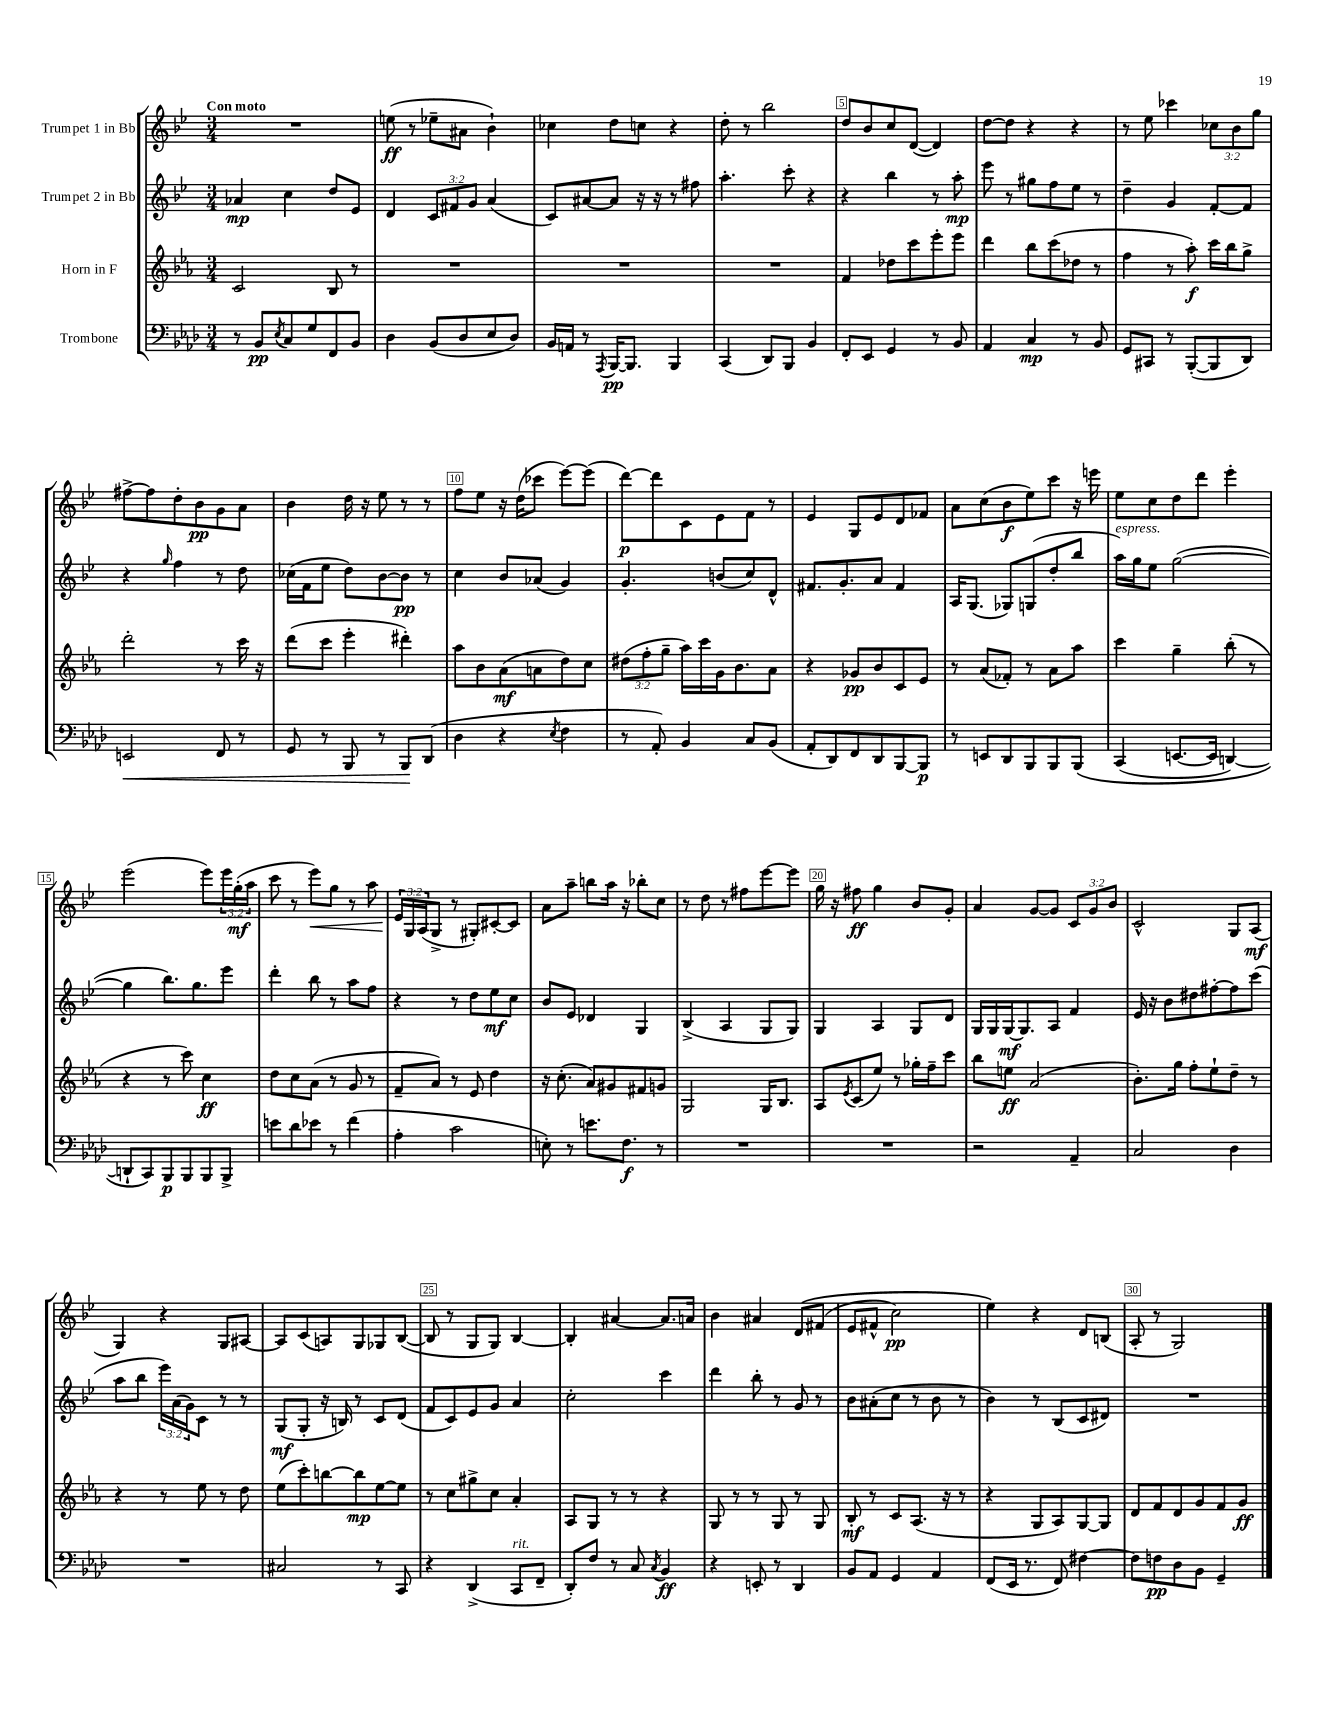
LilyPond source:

<<
\new StaffGroup <<
\new Staff = "s0" \with { instrumentName = "Trumpet 1 in Bb" } {
    \clef treble \key bes \major \numericTimeSignature \time 3/4 \override Staff.TupletNumber.text = #tuplet-number::calc-fraction-text \tempo "Con moto"
    R2. |
    e''8\ff( r8 ees''8-- ais'8 bes'4-!) |
    ces''4 d''8 c''8 r4 |
    d''8-. r8 bes''2 |
    d''8 bes'8 c''8 d'8~( d'4) |
    d''8~ d''8 r4 r4 |
    r8 ees''8 ces'''4 \tuplet 3/2 { ces''8 bes'8 g''8 } |
    fis''8~-> fis''8 d''8-. bes'8\pp g'8 a'8 |
    bes'4 d''16 r16 ees''8 r8 r8 |
    f''8 ees''8 r16 d''16( ces'''8 ees'''8~) ees'''8( |
    d'''8~\p) d'''8 c'8 ees'8 f'8 r8 |
    ees'4 g8 ees'8 d'8 fes'8 |
    a'8 c''8( bes'8\f ees''8) c'''8 r16 e'''16 |
    ees''8 c''8 d''8 d'''8 ees'''4-. |
    ees'''2( ees'''8) \tuplet 3/2 { ees'''16 g''16-.\mf( a''16 } |
    c'''8 r8 ees'''8\<) g''8 r8 a''8 |
    \tuplet 3/2 { ees'16\! g16 a16( } g8-> r8 gis8-.) cis'8~-. cis'8 |
    a'8 a''8-- b''8 a''16 r16 bes''8-. c''8 |
    r8 d''8 r8 fis''8 ees'''8~ ees'''8 |
    g''16 r16 fis''8\ff g''4 bes'8 g'8-. |
    a'4 g'8~ g'8 \tuplet 3/2 { c'8 g'8 bes'8 } |
    c'2-^ g8 a8\mf( |
    g4) r4 g8 ais8~ |
    ais8 c'8( a8) g8 ges8 bes8~( |
    bes8 r8 g8 g8) bes4~ |
    bes4-. ais'4~ ais'8. a'16 |
    bes'4 ais'4 d'8\( fis'8( |
    ees'8 fis'8-^ c''2\pp) |
    ees''4\) r4 d'8 b8( |
    a8-. r8 g2) \bar "|." |
}
\new Staff = "s1" \with { instrumentName = "Trumpet 2 in Bb" } {
    \clef treble \key bes \major \numericTimeSignature \time 3/4 \override Staff.TupletNumber.text = #tuplet-number::calc-fraction-text
    aes'4\mp c''4 d''8 ees'8 |
    d'4 \tuplet 3/2 { c'8 fis'8 g'8 } a'4( |
    c'8) ais'8~ ais'8 r16 r16 r8 fis''8 |
    a''4.-. c'''8-. r4 |
    r4 bes''4 r8 a''8-.\mp |
    ees'''8 r8 gis''8 f''8 ees''8 r8 |
    d''4-- g'4 f'8~-. f'8 |
    r4 \grace { g''16 } f''4 r8 d''8 |
    ces''16( f'16 ees''8 d''8) bes'8~ bes'8\pp r8 |
    c''4 bes'8 aes'8( g'4) |
    g'4.-. b'8( c''8) d'8-^ |
    fis'8. g'8.-. a'8 fis'4 |
    a16 g8.( ges8) g8( d''8-. bes''8 |
    a''16^\markup { \italic "espress." }) g''16 ees''8 g''2~( |
    g''4 bes''8.) g''8. ees'''8 |
    d'''4-. bes''8 r8 a''8 f''8 |
    r4 r8 d''8 ees''8\mf c''8 |
    bes'8 ees'8 des'4 g4 |
    bes4->( a4 g8 g8) |
    g4 a4 g8 d'8 |
    g16 g16 g16~\mf g8. a8 f'4 |
    ees'16 r16 bes'8 dis''8 fis''8~-. fis''8 c'''8( |
    a''8 bes''8 \tuplet 3/2 { ees'''16) a'16( g'16) } c'8 r8 r8 |
    g8\mf( g8-. r16 b16) r8 c'8 d'8( |
    f'8 c'8) ees'8 g'8 a'4 |
    c''2-. c'''4 |
    d'''4 bes''8-. r8 g'8 r8 |
    bes'8 ais'8-.( c''8 r8 bes'8 r8 |
    bes'4) r8 bes8( c'8 dis'8) |
    R2. \bar "|." |
}
\new Staff = "s2" \with { instrumentName = "Horn in F" } {
    \clef treble \key ees \major \numericTimeSignature \time 3/4 \override Staff.TupletNumber.text = #tuplet-number::calc-fraction-text
    c'2 bes8 r8 |
    R2. |
    R2. |
    R2. |
    f'4 des''8 c'''8 ees'''8-. ees'''8 |
    d'''4 bes''8 c'''8( des''8 r8 |
    f''4 r8 aes''8-.\f) c'''16 bes''16 g''8-> |
    d'''2-. r8 c'''16 r16 |
    d'''8( c'''8 ees'''4-. dis'''4-.) |
    aes''8 bes'8 aes'8\mf( a'8 d''8) c''8 |
    \tuplet 3/2 { dis''8( f''8-. g''8-- } aes''16) c'''16 g'16 bes'8. aes'8 |
    r4 ges'8\pp bes'8 c'8 ees'8 |
    r8 aes'8( fes'8-.) r8 aes'8 aes''8 |
    c'''4 g''4-- bes''8-.( r8 |
    r4 r8 c'''8) c''4\ff |
    d''8 c''8 aes'8( r8 g'8 r8 |
    f'8-- aes'8) r8 ees'8 d''4 |
    r16 c''8.-.( aes'8) gis'8 fis'8 g'8 |
    g2 g16 bes8. |
    aes8 \acciaccatura { ees'8 } c'8( ees''8) r8 ges''16-. f''16-- c'''8 |
    bes''8 e''8\ff aes'2( |
    bes'8.-.) g''16 f''8-. ees''8-! d''8-- r8 |
    r4 r8 ees''8 r8 d''8 |
    ees''8( c'''8-.) b''8~ b''8\mp ees''8~ ees''8 |
    r8 c''8 gis''8-> c''8 aes'4-. |
    aes8 g8 r8 r8 r4 |
    g8 r8 r8 g8 r8 g8 |
    bes8-.\mf r8 c'8 aes8.( r16 r8 |
    r4 g8 aes8) g8~ g8 |
    d'8 f'8 d'8 g'8 f'8 g'8\ff \bar "|." |
}
\new Staff = "s3" \with { instrumentName = "Trombone" } {
    \clef bass \key aes \major \numericTimeSignature \time 3/4
    r8 bes,8\pp \acciaccatura { ees8 } c8 g8 f,8 bes,8 |
    des4 bes,8( des8 ees8 des8) |
    bes,16 a,16 r8 \acciaccatura { aes,,8 } bes,,16~\pp bes,,8. bes,,4 |
    c,4( des,8) bes,,8 bes,4 |
    f,8-. ees,8 g,4 r8 bes,8 |
    aes,4 c4\mp r8 bes,8 |
    g,8 cis,8 r8 bes,,8~-.( bes,,8 des,8) |
    e,2\< f,8 r8 |
    g,8 r8 bes,,8 r8 bes,,8\! des,8( |
    des4 r4 \acciaccatura { ees8 } f4 |
    r8 aes,8-.) bes,4 c8 bes,8( |
    aes,8-. des,8) f,8 des,8 bes,,8~ bes,,8\p |
    r8 e,8 des,8 bes,,8 bes,,8 bes,,8\( |
    c,4( e,8.~ e,16 d,4~) |
    d,8-! c,8\) bes,,8\p bes,,8 bes,,8 bes,,8-> |
    e'8 des'8 ees'8 r8 f'4( |
    aes4-. c'2 |
    e8-.) r8 e'8. f8.\f r8 |
    R2. |
    R2. |
    r2 aes,4-- |
    c2 des4 |
    R2. |
    cis2 r8 c,8 |
    r4 des,4->( c,8^\markup { \italic "rit." } f,8-- |
    des,8-.) f8 r8 c8 \acciaccatura { c8 } bes,4\ff |
    r4 e,8-. r8 des,4 |
    bes,8 aes,8 g,4 aes,4 |
    f,8( ees,16 r8. f,8) fis4~ |
    fis8 f8\pp des8 bes,8 g,4-- \bar "|." |
}
>>
>>
\layout { \context { \Score \override BarNumber.break-visibility = ##(#f #t #t) barNumberVisibility = #(every-nth-bar-number-visible 5) \override BarNumber.stencil = #(make-stencil-boxer 0.1 0.3 ly:text-interface::print) } }
